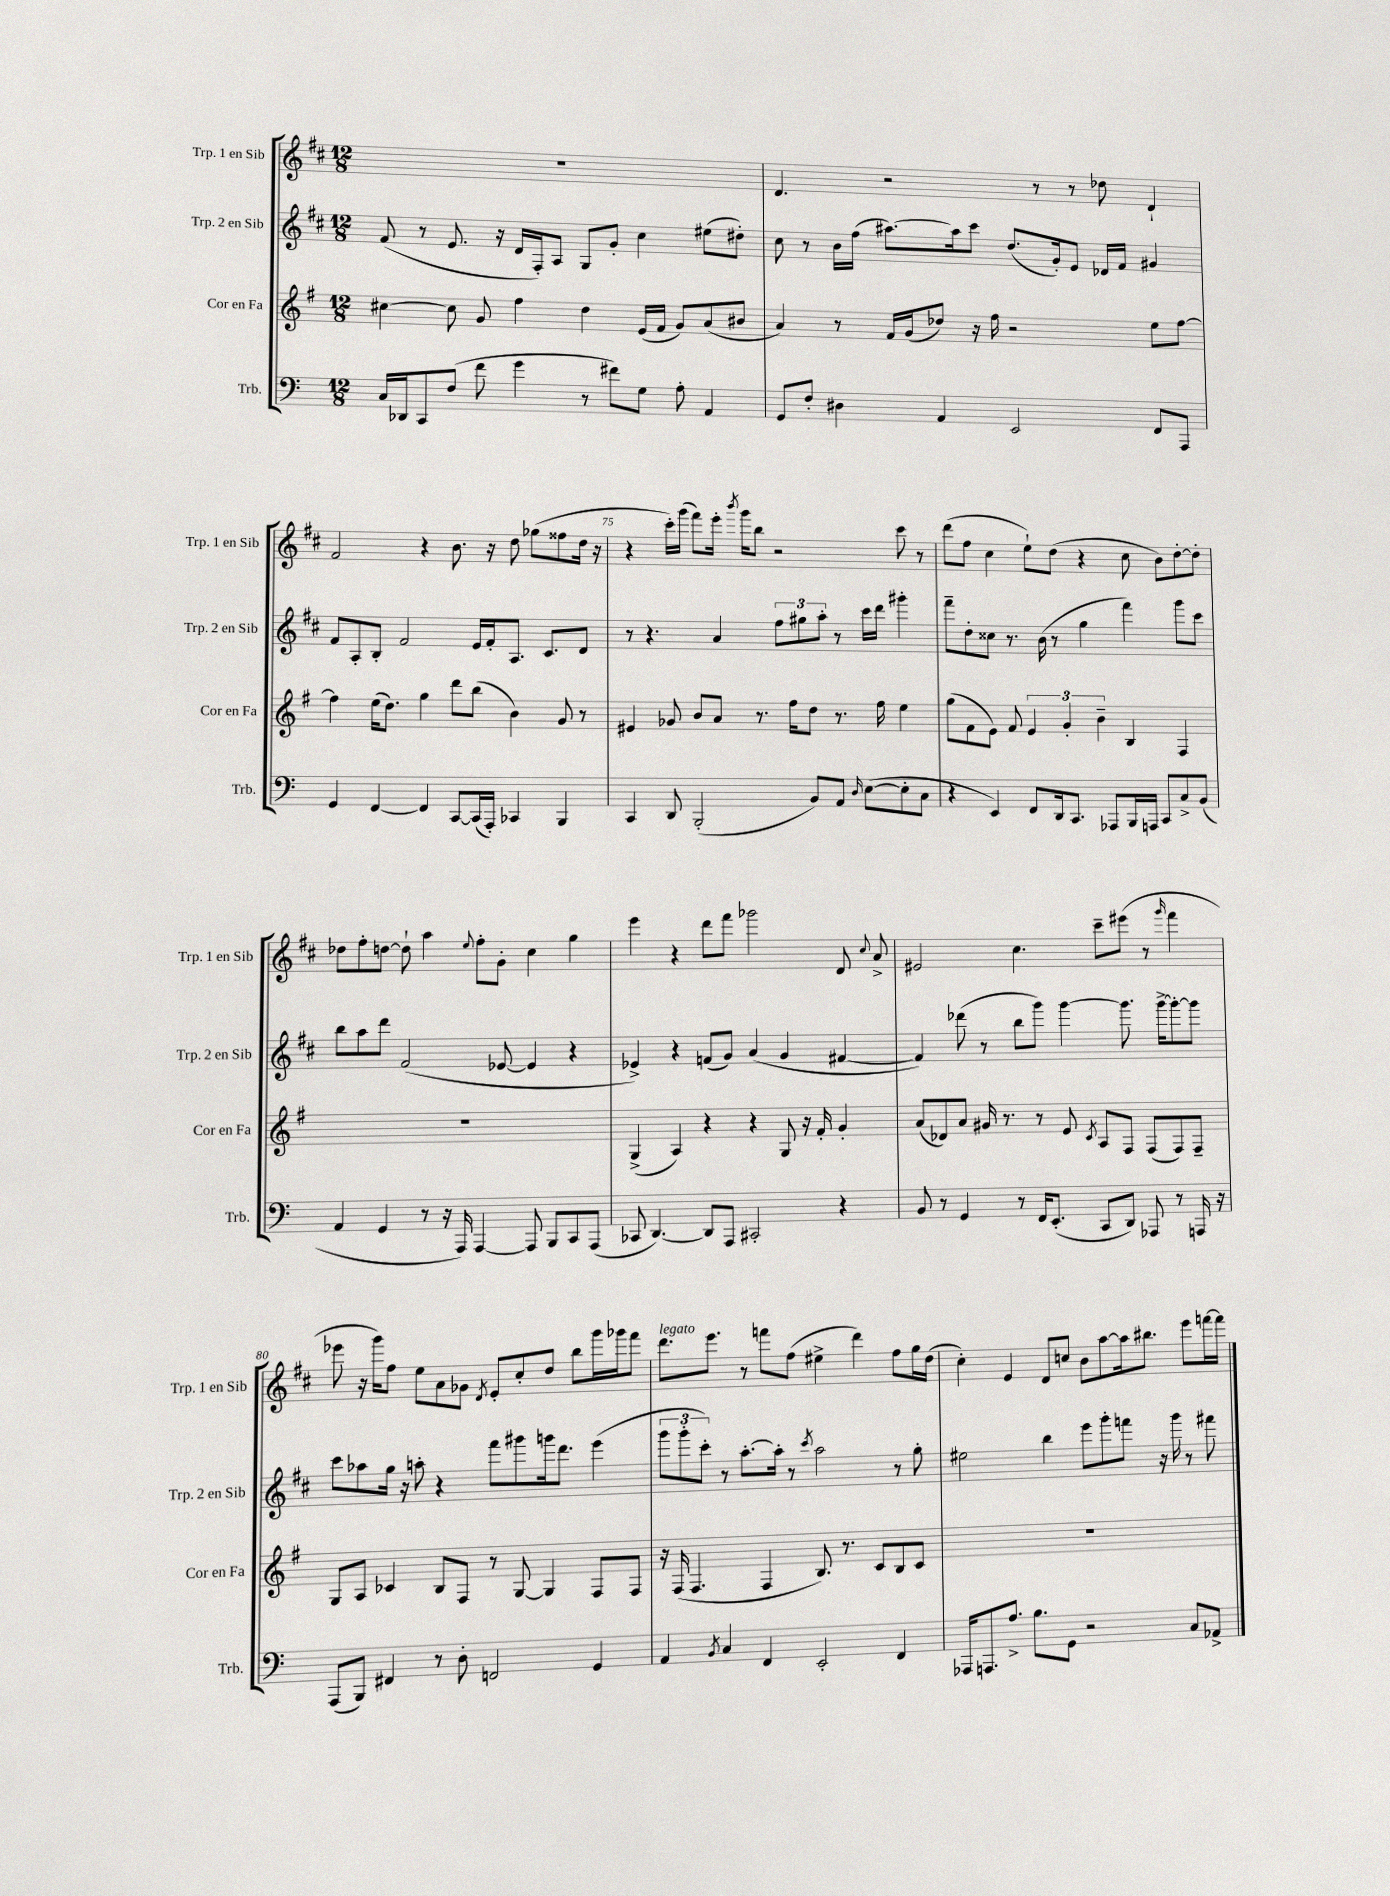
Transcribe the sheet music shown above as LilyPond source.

<<
\new StaffGroup <<
\new Staff = "s0" \with { instrumentName = "Trp. 1 en Sib" shortInstrumentName = "Trp. 1 en Sib" } {
    \clef treble \key d \major \numericTimeSignature \time 12/8
    \autoBeamOff R1. |
    d'4. r2 r8 r8 des''8 d'4-! |
    fis'2 r4 b'8. r16 d''8 ges''8[( fisis''8 d''16] r16 |
    r4 cis'''16[-.) g'''16]( fis'''8[) e'''16]-. \acciaccatura { b'''8 } g'''16[ b''8] r2 cis'''8 r8 |
    d'''8[( fis''8] cis''4 e''8[-!) d''8]( r4 cis''8 b'8[) d''8~-. d''8]-. |
    des''8[ fis''8-. d''8]~ d''8-! a''4 \appoggiatura { e''8 } fis''8[-. g'8]-. cis''4 g''4 |
    e'''4 r4 d'''8[ fis'''8] ges'''2 d'8 \appoggiatura { cis''8 } a'8-> |
    eis'2 cis''4. cis'''8[-- eis'''8]( r8 \grace { g'''16 } fis'''4 |
    ees'''8 r16 g'''16[) fis''8] e''8[ a'8 ges'8] \acciaccatura { d'8 } e'8[-. cis''8-. d''8] b''8[ g'''16 ges'''16 fis'''8] |
    d'''8.[^\markup { \italic "legato" } e'''8.] r8 f'''8[ fis''8]( eis''4-> d'''4) fis''8[ g''16 d''16]( |
    cis''4-.) e'4 d'8[ c''8] b'8[ a''8~ a''16 bis''8.] e'''8[ f'''16~ f'''16] \bar "|." |
}
\new Staff = "s1" \with { instrumentName = "Trp. 2 en Sib" shortInstrumentName = "Trp. 2 en Sib" } {
    \clef treble \key d \major \numericTimeSignature \time 12/8
    \autoBeamOff fis'8( r8 e'8. r16 d'16[ fis16-.) a8] g8[ g'8]-. cis''4 eis''8[( dis''8]-.) |
    cis''8 r8 b'16[ fis''16]( ais''8.[~) ais''16 cis'''8] d''8.[( g'16-.) e'8] des'16[ fis'16] gis'4 |
    fis'8[ a8-. b8]-. fis'2 e'16[ fis'16-. a8.] cis'8.[ d'8] |
    r8 r4. a'4 \tuplet 3/2 { fis''8[ gis''8 a''8]-. } r8 cis'''16[ d'''16] gis'''4-. |
    fis'''8[-- d''8-. cisis''8] r8. b'16( r8 g''4 fis'''4) g'''8[ cis'''8] |
    b''8[ a''8 d'''8] fis'2( ees'8~ ees'4 r4 |
    ees'4->) r4 f'8[( g'8]) a'4( g'4 fis'4~ |
    fis'4) des'''8( r8 b''8[ g'''8]) g'''4~ g'''8. g'''16[~-> g'''8~-. g'''8] |
    cis'''8[ aes''8 g''16] r16 a''8-. r4 fis'''8[ gis'''8 g'''16 d'''8.] e'''4( |
    \tuplet 3/2 { g'''8[ g'''8-. cis'''8]-.) } r8 a''8.[~-. a''16]-. r8 \acciaccatura { cis'''8 } a''2 r8 g''8-. |
    eis''2 b''4 e'''8[ g'''8-. f'''8] r16 g'''16 r8 fis'''8 \bar "|." |
}
\new Staff = "s2" \with { instrumentName = "Cor en Fa" shortInstrumentName = "Cor en Fa" } {
    \clef treble \key g \major \numericTimeSignature \time 12/8
    \autoBeamOff cis''4~ cis''8 g'8 fis''4 d''4 e'16[( fis'16] g'8[) a'8( bis'8] |
    a'4) r8 fis'16[ g'16( des''8]) r16 fis''16 r2 e''8[ fis''8]~ |
    fis''4 e''16[( d''8.]) g''4 d'''8[ b''8]( b'4) g'8 r8 |
    eis'4 ges'8 b'8[ a'8] r8. fis''16[ d''8] r8. fis''16 e''4 |
    g''8[( fis'8 e'8]) fis'8 \tuplet 3/2 { e'4 g'4-. b'4-- } b4 fis4 |
    R1. |
    g4->( a4) r4 r4 g8 r16 fis'16-. g'4-. |
    a'8[( des'8) a'8] gis'16 r8. r8 e'8 \acciaccatura { c'8 } a8[ fis8] fis8[( fis8) fis8]-- |
    g8[ a8] ces'4 b8[ fis8] r8 g8~ g4 fis8[ fis8] |
    r16 fis16( fis4. fis4 b8.) r8. c'8[ b8 c'8] |
    R1. \bar "|." |
}
\new Staff = "s3" \with { instrumentName = "Trb." shortInstrumentName = "Trb." } {
    \clef bass \key c \major \numericTimeSignature \time 12/8
    \autoBeamOff c16[ des,16 c,8 f8]( f'8 g'4 r8 fis'8[) g8] a8-. a,4 |
    g,8[ f8]-. dis4 a,4 e,2 f,8[ a,,8] |
    g,4 f,4~ f,4 c,8[~ c,16( a,,16]-.) ces,4 b,,4 |
    c,4 d,8 b,,2-.( b,8[) a,8] \grace { d16 } e8[~( e8-. c8] |
    r4 e,4) f,8[ d,16 c,8.] aes,,8[ b,,16 a,,16] c,8[ c8-> b,8]( |
    a,4 g,4 r8 r16 a,,16) a,,4~ a,,8 b,,8[ c,8 a,,8]( |
    ces,8 d,4.~) d,8[ a,,8] cis,2-. r4 |
    b,8 r8 g,4 r8 f,16[ e,8.]-.( c,8[ d,8]) aes,,8 r8 a,,16 r16 |
    a,,8[( b,,8]) fis,4 r8 d8-. f,2 g,4 |
    a,4 \acciaccatura { b,8 } c4 f,4 e,2-. f,4 |
    aes,,16[ a,,8. a8.]-> b8.[ g,8] r2 c8[ aes,8]-> \bar "|." |
}
>>
>>
\layout { \context { \Score currentBarNumber = #72 \override BarNumber.break-visibility = ##(#f #t #t) barNumberVisibility = #(every-nth-bar-number-visible 5) } }
